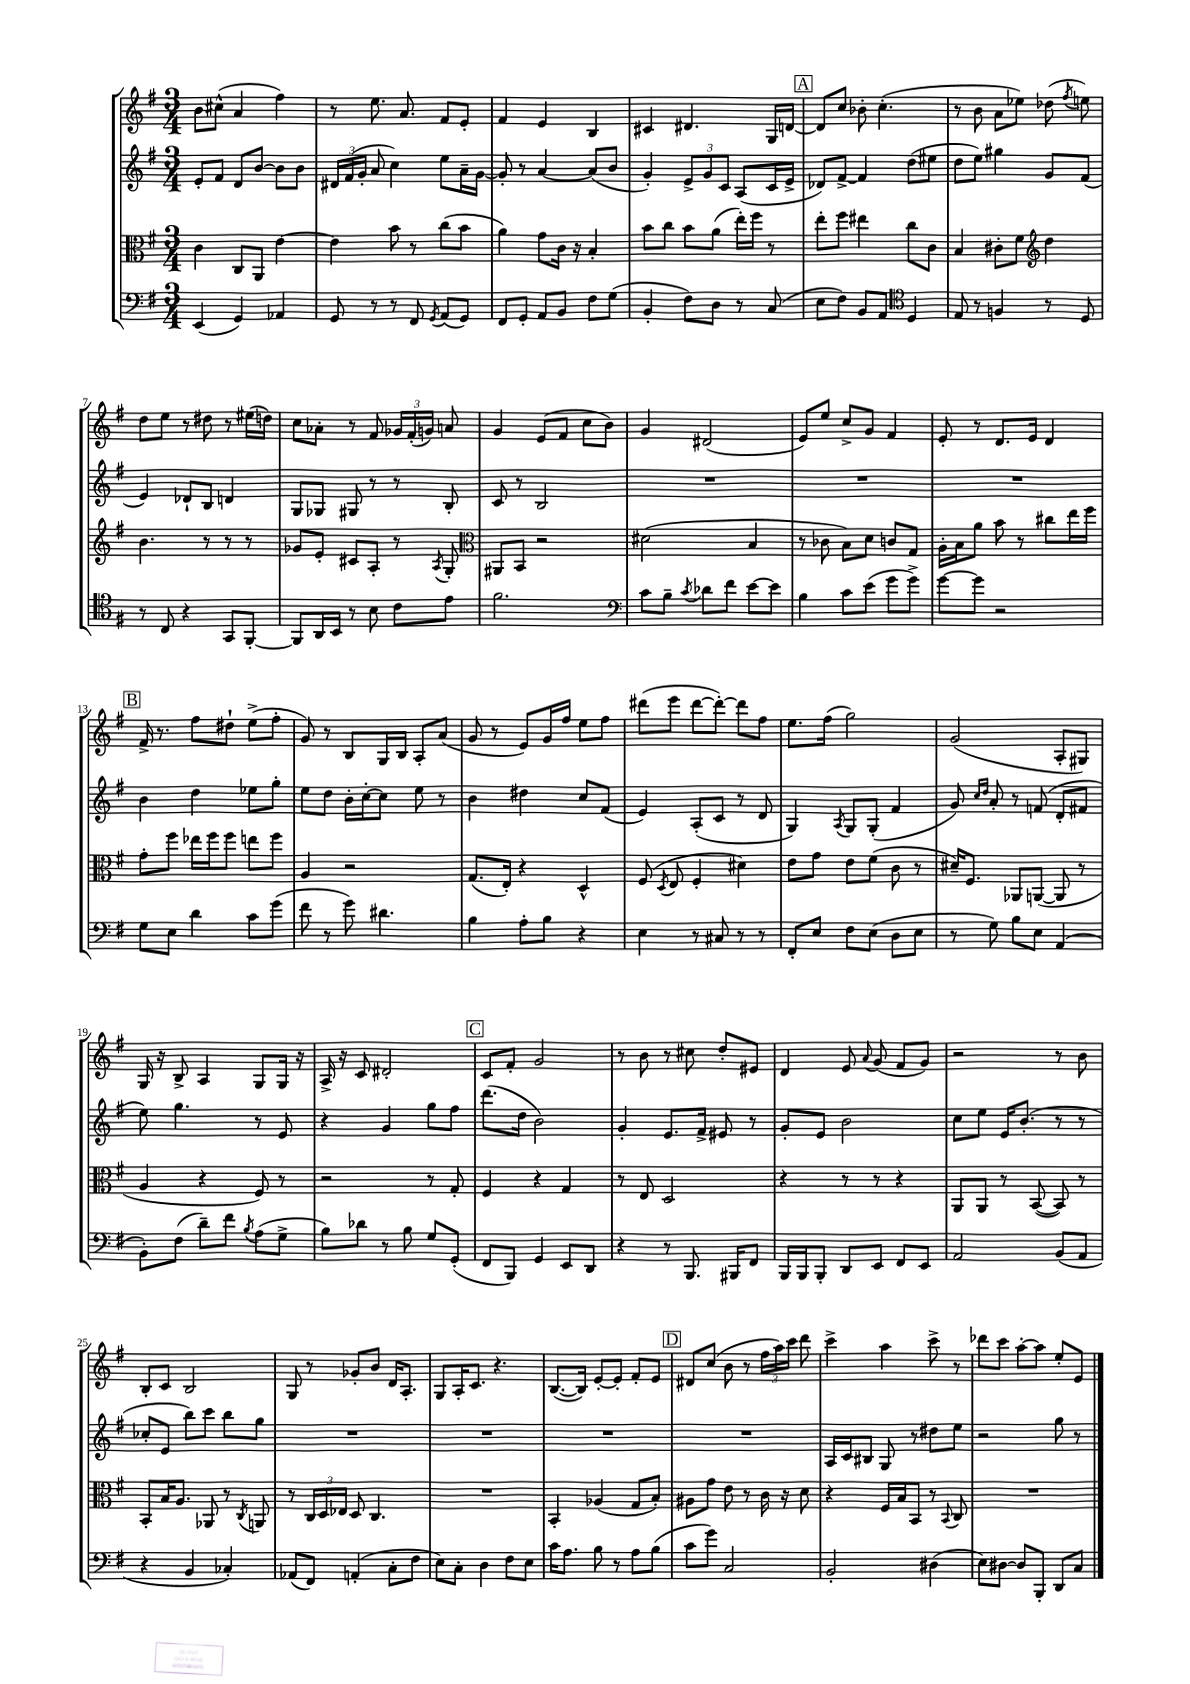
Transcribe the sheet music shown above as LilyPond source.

<<
\new StaffGroup <<
\new Staff = "s0" {
    \clef treble \key g \major \numericTimeSignature \time 3/4
    \autoBeamOff b'8[ cis''8]-^( a'4 fis''4) |
    r8 e''8. a'8. fis'8[ e'8]-. |
    fis'4 e'4 b4 |
    cis'4 dis'4. g16[ d'16]~ |
    \mark \markup { \box "A" } d'8[ c''8] bes'8-. c''4.-.( |
    r8 b'8 a'8[ ees''8]) des''8( \acciaccatura { fis''8 } e''8) |
    d''8[ e''8] r8 dis''8 r8 eis''16[( d''16]) |
    c''8[ aes'8]-. r8 fis'8 \tuplet 3/2 { ges'16[ fis'16-.( g'16]) } a'8 |
    g'4 e'8[( fis'8] c''8[ b'8]) |
    g'4 dis'2( |
    e'8[) e''8] c''8[-> g'8] fis'4 |
    e'8-. r8 d'8.[ e'16] d'4 |
    \mark \markup { \box "B" } fis'16-> r8. fis''8[ dis''8]-! e''8[->( fis''8]-. |
    g'8) r8 b8[ g16 b16] a8[-. a'8]( |
    g'8 r8 e'8[) g'16 fis''16] e''8[ fis''8] |
    dis'''8[( e'''8] dis'''8[~ dis'''8]~-.) dis'''8[ fis''8] |
    e''8.[ fis''16]( g''2) |
    g'2( a8[-. gis8]) |
    g16 r16 b8-> a4 g8[ g16] r16 |
    a16-> r16 c'8 dis'2-. |
    \mark \markup { \box "C" } c'8[ fis'8]-. g'2 |
    r8 b'8 r8 cis''8 d''8[-. eis'8] |
    d'4 e'8 \appoggiatura { a'8 } g'8( fis'8[ g'8]) |
    r2 r8 b'8 |
    b8[-. c'8] b2 |
    g8 r8 ges'8[-. b'8] d'16[ a8.]-. |
    g8[ a16-. c'8.] r4. |
    b8.[~( b16]) e'8[~-. e'8]-. fis'8[-. e'8] |
    \mark \markup { \box "D" } dis'8[ c''8]( b'8 r8 \tuplet 3/2 { fis''16[ a''16) c'''16] } d'''8 |
    c'''4-> a''4 c'''8-> r8 |
    des'''8[ c'''8] a''8[~-. a''8] e''8[-. e'8] \bar "|." |
}
\new Staff = "s1" {
    \clef treble \key g \major \numericTimeSignature \time 3/4
    \autoBeamOff e'8[-. fis'8] d'8[ b'8]~ b'8[ b'8] |
    \tuplet 3/2 { dis'16[ fis'16( g'16]-. } a'8 c''4) e''8[ a'16-- g'16]~ |
    g'8-. r8 a'4~ a'8[( b'8] |
    g'4-.) \tuplet 3/2 { e'8[-> g'8 c'8] } a8[( c'16 e'16]-> |
    \mark \markup { \box "A" } des'8[) fis'8]~-> fis'4 d''8[( eis''8] |
    d''8[ e''8]) gis''4 g'8[ fis'8]( |
    e'4) des'8[-! b8] d'4 |
    g8[ ges8] gis8 r8 r8 b8-. |
    c'8 r8 b2 |
    R2. |
    R2. |
    R2. |
    \mark \markup { \box "B" } b'4 d''4 ees''8[ g''8]-. |
    e''8[ d''8] b'16[-. c''16~-. c''8] e''8 r8 |
    b'4 dis''4 c''8[ fis'8]( |
    e'4) a8[-.( c'8] r8 d'8 |
    g4) \acciaccatura { a8 } g8[ g8]-.( fis'4 |
    g'8) \grace { c''16[ d''16] } a'8-. r8 f'8( d'8[-. fis'8] |
    e''8) g''4. r8 e'8 |
    r4 g'4 g''8[ fis''8] |
    \mark \markup { \box "C" } d'''8.[( d''16] b'2) |
    g'4-. e'8.[ fis'16]-> eis'8 r8 |
    g'8[-. e'8] b'2 |
    c''8[ e''8] e'16[ b'8.]-.( r8 r8 |
    ces''8[-. e'8] b''8[) c'''8] b''8[ g''8] |
    R2. |
    R2. |
    R2. |
    \mark \markup { \box "D" } R2. |
    a16[ c'16 bis8] g8 r8 dis''8[ e''8] |
    r2 g''8 r8 \bar "|." |
}
\new Staff = "s2" {
    \clef alto \key g \major \numericTimeSignature \time 3/4
    \autoBeamOff c'4 c8[ a,8] e'4~ |
    e'4 b'8 r8 c''8[( b'8] |
    a'4) g'8[ c'16] r16 b4-. |
    b'8[ c''8] b'8[ a'8]( e''16[-.) fis''16] r8 |
    \mark \markup { \box "A" } e''8[-. fis''8] eis''4 c''8[ c'8] |
    b4 cis'8[-. fis'8] \clef treble d''4 |
    b'4. r8 r8 r8 |
    ges'8[ e'8]-. cis'8[ a8]-. r8 \acciaccatura { a8 } g8-. |
    \clef alto ais,8[ b,8] r2 |
    dis'2( b4 |
    r8 ces'8 b8[) d'8] c'8[ g8] |
    a16[-. b16 a'8] b'8 r8 cis''8[ e''16 fis''16] |
    \mark \markup { \box "B" } g'8[-. fis''8] ees''16[ fis''16 fis''8] e''8[ fis''8] |
    a4 r2 |
    g8.[( e16]-.) r4 d4-^ |
    fis8( \acciaccatura { d8 } e8 fis4-. dis'4) |
    e'8[ g'8] e'8[ fis'8]( c'8 r8 |
    dis'16[--) fis8.] aes,8[ a,8]~( a,8 r8 |
    a4 r4 fis8) r8 |
    r2 r8 g8-. |
    \mark \markup { \box "C" } fis4 r4 g4 |
    r8 e8 d2 |
    r4 r8 r8 r4 |
    a,8[ a,8] r8 b,8~( b,8) r8 |
    b,8[-. b16 a8.] aes,8 r8 \acciaccatura { c8 } a,8 |
    r8 \tuplet 3/2 { c16[ d16 ees16] } d8 c4. |
    R2. |
    b,4-. aes4( g8[ b8]-.) |
    \mark \markup { \box "D" } ais8[ g'8] e'8 r8 c'16 r16 d'8 |
    r4 fis16[ b16 b,8] r8 \appoggiatura { b,8 } c8 |
    R2. \bar "|." |
}
\new Staff = "s3" {
    \clef bass \key g \major \numericTimeSignature \time 3/4
    \autoBeamOff e,4( g,4) aes,4 |
    g,8 r8 r8 fis,8 \acciaccatura { g,8 } a,8[( g,8]) |
    fis,8[ g,8]-. a,8[ b,8] fis8[ g8]( |
    b,4-. fis8[) d8] r8 c8( |
    \mark \markup { \box "A" } e8[ fis8]) b,8[ a,8] \clef tenor d4 |
    e8 r8 f4 r8 d8 |
    r8 c8 r4 g,8[ fis,8]~-. |
    fis,8[ a,16 b,16] r8 b8 c'8[ e'8] |
    fis'2. |
    \clef bass c'8[ b8]-- \acciaccatura { c'8 } des'8[ fis'8] e'8[~ e'8] |
    b4 c'8[ e'8]( g'8[ g'8]->) |
    g'8[~ g'8] r2 |
    \mark \markup { \box "B" } g8[ e8] d'4 c'8[ g'8]( |
    fis'8 r8 g'8) dis'4. |
    b4 a8[-. b8] r4 |
    e4 r8 cis8 r8 r8 |
    fis,8[-. e8] fis8[ e8]( d8[ e8] |
    r8 g8) b8[ e8] a,4( |
    b,8[-.) fis8]( d'8[--) fis'8] \acciaccatura { b8 } a8[( g8]-> |
    b8[) des'8] r8 b8 g8[ g,8]-.( |
    \mark \markup { \box "C" } fis,8[ b,,8]) g,4 e,8[ d,8] |
    r4 r8 b,,8. bis,,16[ fis,8] |
    b,,16[ b,,16 b,,8]-. d,8[ e,8] fis,8[ e,8] |
    a,2 b,8[( a,8] |
    r4 b,4 ces4-.) |
    aes,8[( fis,8]) a,4-.( c8[-. fis8] |
    e8[) c8]-. d4 fis8[ e8] |
    c'16[ a8.] b8 r8 a8[ b8]( |
    \mark \markup { \box "D" } c'8[ g'8]) c2 |
    b,2-. dis4( |
    e8[) dis8]~ dis8[ b,,8]-. d,8[ c8] \bar "|." |
}
>>
>>
